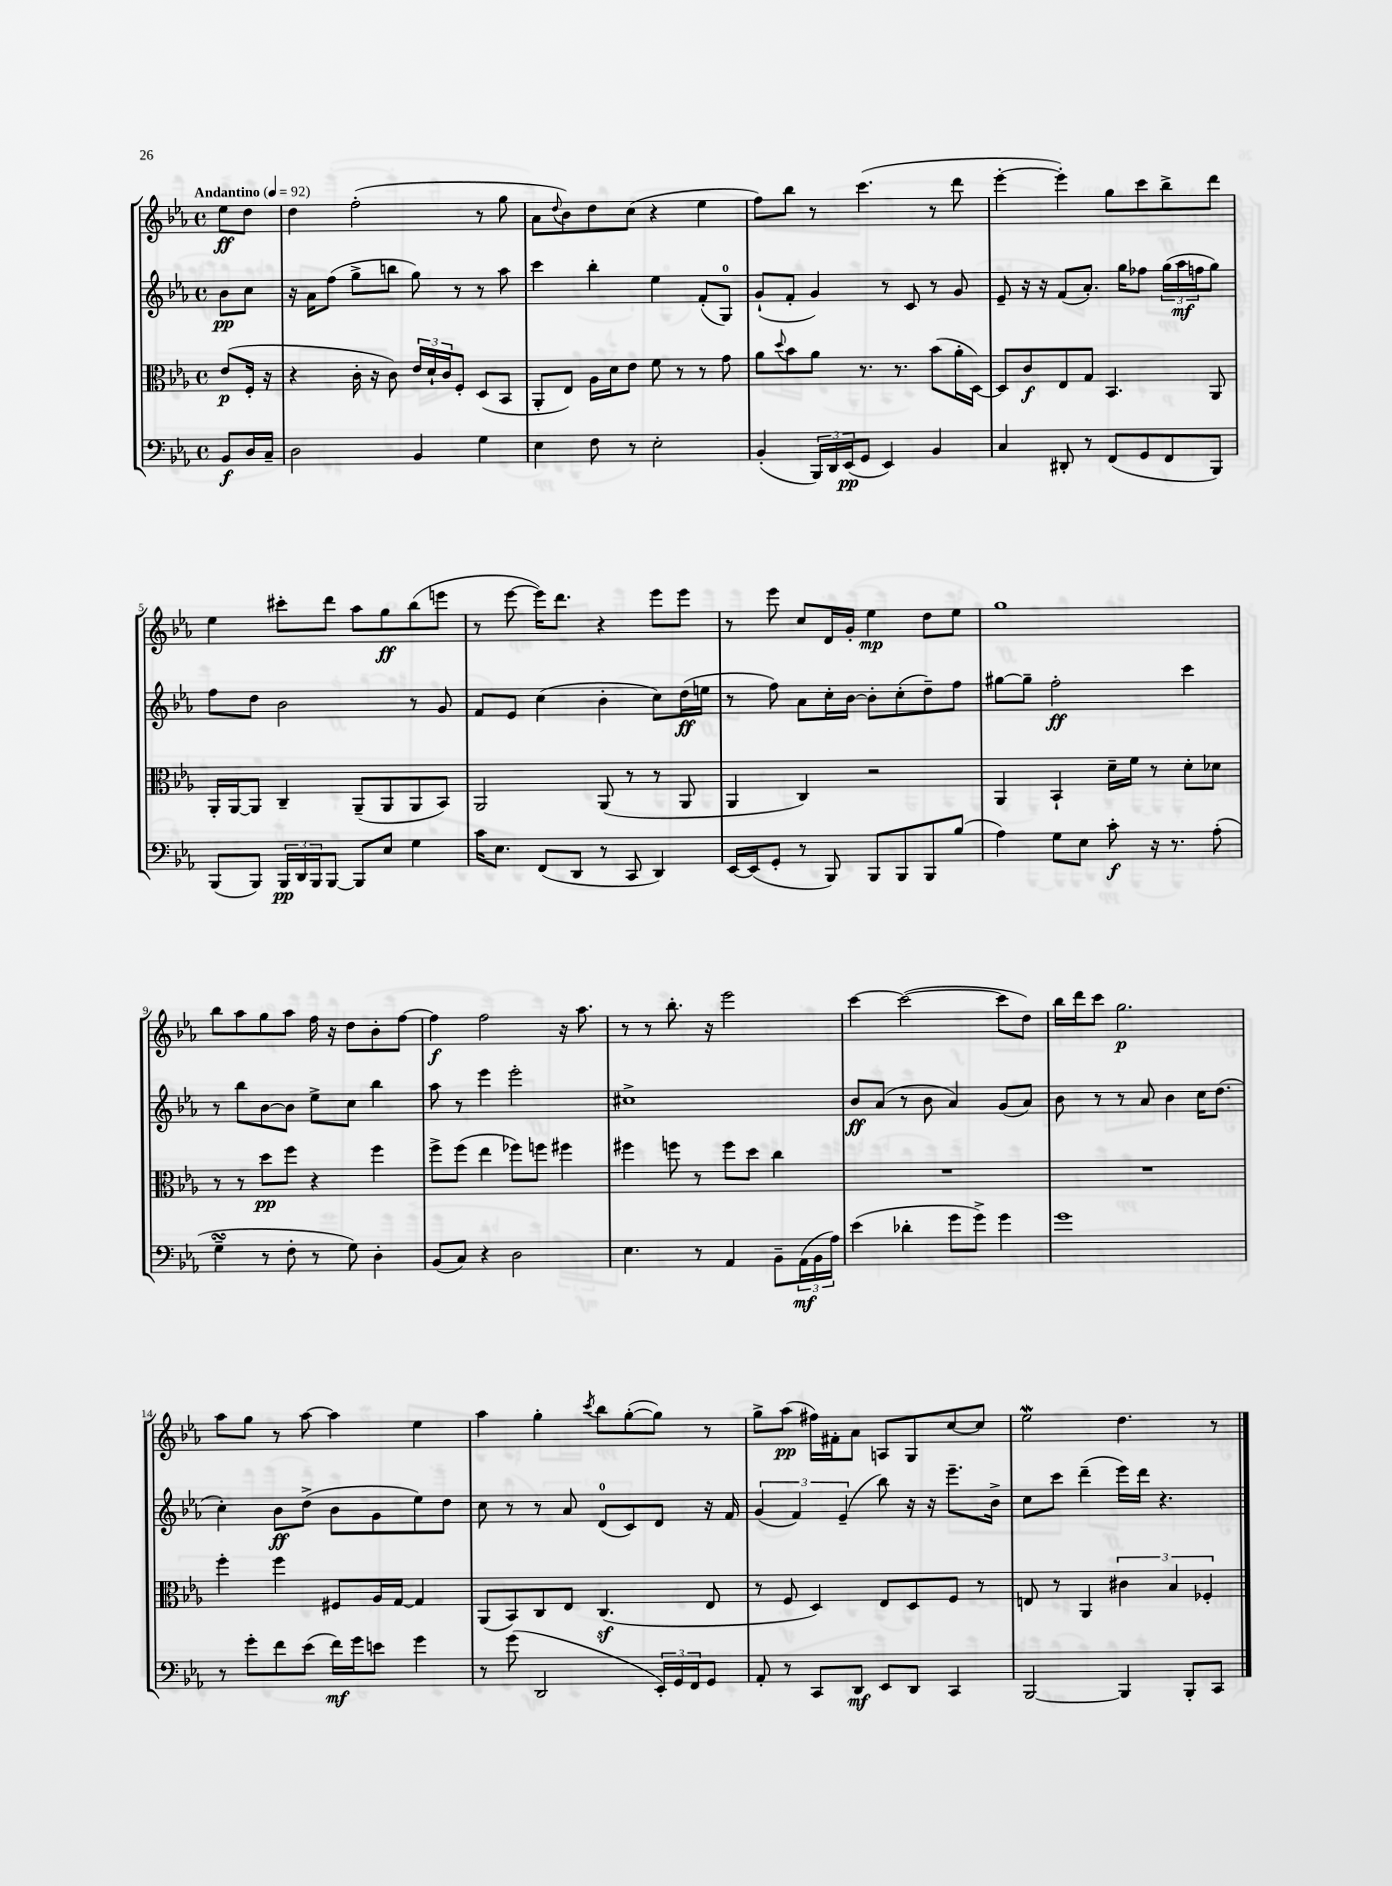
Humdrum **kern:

**kern	**dynam	**kern	**dynam	**kern	**dynam	**kern	**dynam
*part4	*part4	*part3	*part3	*part2	*part2	*part1	*part1
*staff4	*staff4	*staff3	*staff3	*staff2	*staff2	*staff1	*staff1
*clefF4	*	*clefC3	*	*clefG2	*	*clefG2	*
*k[b-e-a-]	*	*k[b-e-a-]	*	*k[b-e-a-]	*	*k[b-e-a-]	*
*M4/4	*	*M4/4	*	*M4/4	*	*M4/4	*
*met(c)	*	*met(c)	*	*met(c)	*	*met(c)	*
*MM92	*	*MM92	*	*MM92	*	*MM92	*
=	=	=	=	=	=	=	=
!	!	!	!	!	!	!LO:TX:a:B:t=Andantino	!
8BB-/L	f	(8e-/L	p	8b-\L	pp	8ee-\L	ff
16D/L	.	16F'/Jk	.	8cc\J	.	8dd\J	.
16C~/JJ	.	16r	.	.	.	.	.
=1	=1	=1	=1	=1	=1	=1	=1
2D\	.	4r	.	16r	.	4dd\	.
.	.	.	.	16a-\KL	.	.	.
.	.	.	.	(8ff\J	.	.	.
.	.	16c'\	.	8gg^\L	.	(2ff'\	.
.	.	16r	.	.	.	.	.
.	.	8c\)	.	8bbn\J	.	.	.
4BB-/	.	24e-/LL	.	8gg\)	.	.	.
.	.	24d`/	.	.	.	.	.
.	.	24c/J	.	.	.	.	.
.	.	8F'/J	.	8r	.	.	.
4G\	.	(8D/L	.	8r	.	8r	.
.	.	8BB-/J	.	8aa-\	.	8gg\	.
=2	=2	=2	=2	=2	=2	=2	=2
4E-\	.	8AA-'/L	.	4ccc\	.	8a-\L	.
.	.	.	.	.	.	8qqdd/	.
.	.	8E-/J)	.	.	.	8b-\)	.
8F\	.	16A-\LL	.	4bb-'\	.	8dd\	.
.	.	16d\J	.	.	.	.	.
8r	.	8e-\J	.	.	.	(8cc\J	.
2E-'\	.	8f\	.	4ee-\	.	4r	.
.	.	8r	.	.	.	.	.
.	.	8r	.	(8f'/L	.	4ee-\	.
.	.	8g\	.	8G/J)	.	.	.
=3	=3	=3	=3	=3	=3	=3	=3
(4BB-'/	.	8a-\L	.	(8g`/L	.	8ff\L)	.
.	.	8qqdd/	.	.	.	.	.
.	.	8b-\	.	8f'/J	.	8bb-\J	.
24BBB-/LL)	.	8a-\J	.	4g/)	.	8r	.
24DD/	.	.	.	.	.	.	.
(24EE-/J	pp	.	.	.	.	.	.
8GG/J	.	8.r	.	.	.	(4.ccc\	.
4EE-/)	.	.	.	8r	.	.	.
.	.	8.r	.	.	.	.	.
.	.	.	.	8c/	.	.	.
4BB-/	.	(8b-\L	.	8r	.	8r	.
.	.	16a-'\L	.	8g/	.	8ddd\	.
.	.	[16D\JJ)	.	.	.	.	.
=4	=4	=4	=4	=4	=4	=4	=4
4C/	.	8D/L]	.	8e-~/	.	[4eee-'\	.
.	.	8c/	f	16r	.	.	.
.	.	.	.	16r	.	.	.
8DD#X'/	.	8E-/	.	(8f/L	.	4eee-'\])	.
8r	.	8G/J	.	8.a-'/J)	.	.	.
(8FF/L	.	4.BB-/	.	.	.	8gg\L	.
.	.	.	.	16gg\KL	.	.	.
8GG/	.	.	.	8ff-X\J	.	8ccc\	.
8FF/	.	.	.	(24gg\LL	.	8bb-^\	.
.	.	.	.	24aa-\	mf	.	.
.	.	.	.	24ffn\J	.	.	.
8BBB-/J)	.	8AA-/	.	8gg\J)	.	8ddd\J	.
!!LO:LB:g=z
=5	=5	=5	=5	=5	=5	=5	=5
(8BBB-/L	.	16AA-'/LL	.	8ff\L	.	4ee-\	.
.	.	[16AA-/J	.	.	.	.	.
8BBB-/J)	.	8AA-/J]	.	8dd\J	.	.	.
24BBB-/LL	pp	4C~/	.	2b-\	.	8ccc#X'\L	.
24DD/	.	.	.	.	.	.	.
24BBB-/J	.	.	.	.	.	.	.
[8BBB-/J	.	.	.	.	.	8ddd\J	.
8BBB-/L]	.	(8AA-~/L	.	.	.	8aa-\L	.
8E-/J	.	8AA-/	.	.	.	8gg\	ff
4G\	.	8AA-/	.	8r	.	(8bb-\	.
.	.	8BB-/J)	.	8g/	.	8eeen\J	.
=6	=6	=6	=6	=6	=6	=6	=6
16c\KL	.	2AA-/	.	8f/L	.	8r	.
8.E-\J	.	.	.	.	.	.	.
.	.	.	.	8e-/J	.	[8eee-\	.
(8FF/L	.	.	.	(4cc\	.	16eee-\KL])	.
.	.	.	.	.	.	8.ddd\J	.
8DD/J	.	.	.	.	.	.	.
8r	.	(8AA-/	.	4b-'\	.	4r	.
8CC/	.	8r	.	.	.	.	.
4DD/)	.	8r	.	8cc\L)	.	8eee-\L	.
.	.	8AA-/	.	(16dd\L	ff	8eee-\J	.
.	.	.	.	16een\JJ	.	.	.
=7	=7	=7	=7	=7	=7	=7	=7
[16EE-/LL	.	4AA-/	.	8r	.	8r	.
(16EE-/J]	.	.	.	.	.	.	.
8GG'/J	.	.	.	8ff\)	.	8eee-\	.
8r	.	4C/)	.	8a-\L	.	8cc/L	.
8BBB-/)	.	.	.	16cc'\L	.	16d/L	.
.	.	.	.	[16b-\JJ	.	16g'/JJ	.
8BBB-/L	.	2r	.	8b-'\L]	.	4ee-\	mp
8BBB-/	.	.	.	(8cc'\	.	.	.
8BBB-/	.	.	.	8dd~\)	.	8dd\L	.
(8B-/J	.	.	.	8ff\J	.	8ee-\J	.
=8	=8	=8	=8	=8	=8	=8	=8
4A-\)	.	4AA-/	.	[8gg#X\L	.	1gg	.
.	.	.	.	8gg#~\J]	.	.	.
8G\L	.	4BB-`/	.	2ff'\	ff	.	.
8E-\J	.	.	.	.	.	.	.
8c'\	f	16d~\LL	.	.	.	.	.
.	.	16f\JJ	.	.	.	.	.
16r	.	8r	.	.	.	.	.
8.r	.	.	.	.	.	.	.
.	.	8d'\L	.	4ccc\	.	.	.
(8A-'\	.	8d-X\J	.	.	.	.	.
!!LO:LB:g=z
=9	=9	=9	=9	=9	=9	=9	=9
4GsSsS~\	.	8r	.	8r	.	8bb-\L	.
.	.	8r	.	8bb-\L	.	8aa-\	.
8r	.	8dd\L	pp	[8b-\	.	8gg\	.
8F'\	.	8ff\J	.	8b-\J]	.	8aa-\J	.
8r	.	4r	.	8ee-^\L	.	16ff\	.
.	.	.	.	.	.	16r	.
8G\)	.	.	.	8cc\J	.	8dd\L	.
4D'\	.	4ff\	.	4bb-\	.	8b-'\	.
.	.	.	.	.	.	[8ff\J	.
=10	=10	=10	=10	=10	=10	=10	=10
(8BB-/L	.	8ff^\L	.	8aa-\	.	4ff\]	f
8C/J)	.	(8ff\J	.	8r	.	.	.
4r	.	4ee-\	.	4eee-\	.	2ff\	.
2D\	.	8ff-X\L)	.	2eee-'\	.	.	.
.	.	8ffn\J	.	.	.	.	.
.	.	4ff#X\	.	.	.	16r	.
.	.	.	.	.	.	8.aa-\	.
=11	=11	=11	=11	=11	=11	=11	=11
4.E-\	.	4ff#X\	.	1cc#X^	.	8r	.
.	.	.	.	.	.	8r	.
.	.	8ffn\	.	.	.	8.bb-'\	.
8r	.	8r	.	.	.	.	.
.	.	.	.	.	.	16r	.
4AA-/	.	8ff\L	.	.	.	2eee-\	.
.	.	8dd\J	.	.	.	.	.
8BB-~\L	.	4cc\	.	.	.	.	.
(24AA-\L	mf	.	.	.	.	.	.
24BB-\	.	.	.	.	.	.	.
24A-\JJ)	.	.	.	.	.	.	.
=12	=12	=12	=12	=12	=12	=12	=12
(4e-\	.	1r	.	8b-/L	ff	[4ccc\	.
.	.	.	.	(8a-/J	.	.	.
4d-X'\	.	.	.	8r	.	(2ccc\_	.
.	.	.	.	8b-\	.	.	.
8g\L	.	.	.	4a-/)	.	.	.
8g^\J)	.	.	.	.	.	.	.
4g\	.	.	.	(8g/L	.	8ccc\L]	.
.	.	.	.	8a-/J)	.	8dd\J)	.
=13	=13	=13	=13	=13	=13	=13	=13
1g	.	1r	.	8b-\	.	16bb-\LL	.
.	.	.	.	.	.	16ddd\J	.
.	.	.	.	8r	.	8ccc\J	.
.	.	.	.	8r	.	2.gg\	p
.	.	.	.	8a-/	.	.	.
.	.	.	.	4b-\	.	.	.
.	.	.	.	16cc\KL	.	.	.
.	.	.	.	(8.dd\J	.	.	.
!!LO:LB:g=z
=14	=14	=14	=14	=14	=14	=14	=14
8r	.	4ff'\	.	4cc'\)	.	8aa-\L	.
8g'\L	.	.	.	.	.	8gg\J	.
8f\	.	4ff\	.	8b-\L	ff	8r	.
(8e-\J	.	.	.	(8dd^\J	.	[8aa-\	.
16f\LL)	mf	8F#X/L	.	8b-\L	.	4aa-\]	.
16g\J	.	.	.	.	.	.	.
8en\J	.	16A-/L	.	8g\	.	.	.
.	.	[16G/JJ	.	.	.	.	.
4g\	.	4G/]	.	8ee-\)	.	4ee-\	.
.	.	.	.	8dd\J	.	.	.
=15	=15	=15	=15	=15	=15	=15	=15
8r	.	(8AA-/L	.	8cc\	.	4aa-\	.
(8g\	.	8BB-/)	.	8r	.	.	.
2DD/	.	8C/	.	8r	.	4gg'\	.
.	.	8E-/J	.	8a-/	.	.	.
.	.	.	.	.	.	8qccc/	.
.	.	(4.Cz/	.	(8d/L	.	8bb-\L	.
.	.	.	.	8c/)	.	([8gg'\	.
24EE-'/LL)	.	.	.	8d/J	.	8gg\J])	.
24GG/	.	.	.	.	.	.	.
24FF/J	.	.	.	.	.	.	.
8GG/J	.	8E-/	.	16r	.	8r	.
.	.	.	.	16f/	.	.	.
=16	=16	=16	=16	=16	=16	=16	=16
8AA-'/	.	8r	.	(6g/	.	8gg^\L	.
8r	.	8F/	.	.	.	(8aa-\J	pp
.	.	.	.	6f/)	.	.	.
8CC/L	.	4D/)	.	.	.	16ff#X\LL)	.
.	.	.	.	.	.	16f#X'\J	.
.	.	.	.	(6e-~/	.	.	.
8DD/J	mf	.	.	.	.	8a-\J	.
8EE-/L	.	8E-/L	.	8bb-\)	.	8An/L	.
8DD/J	.	8D/	.	16r	.	8G/	.
.	.	.	.	16r	.	.	.
4CC/	.	8F/J	.	8.eee-~\L	.	[8cc/	.
.	.	8r	.	.	.	8cc/J]	.
.	.	.	.	16b-^\Jk	.	.	.
=17	=17	=17	=17	=17	=17	=17	=17
[2BBB-/	.	8En/	.	8cc\L	.	2ee-w\	.
.	.	8r	.	8ccc\J	.	.	.
.	.	4AA-/	.	(4ddd~\	.	.	.
4BBB-/]	.	6c#X\	.	16eee-\LL)	.	4.dd\	.
.	.	.	.	16ddd\JJ	.	.	.
.	.	.	.	4.r	.	.	.
.	.	6B-/	.	.	.	.	.
8BBB-'/L	.	.	.	.	.	.	.
.	.	6F-X'/	.	.	.	.	.
8CC/J	.	.	.	.	.	8r	.
==	==	==	==	==	==	==	==
*-	*-	*-	*-	*-	*-	*-	*-
